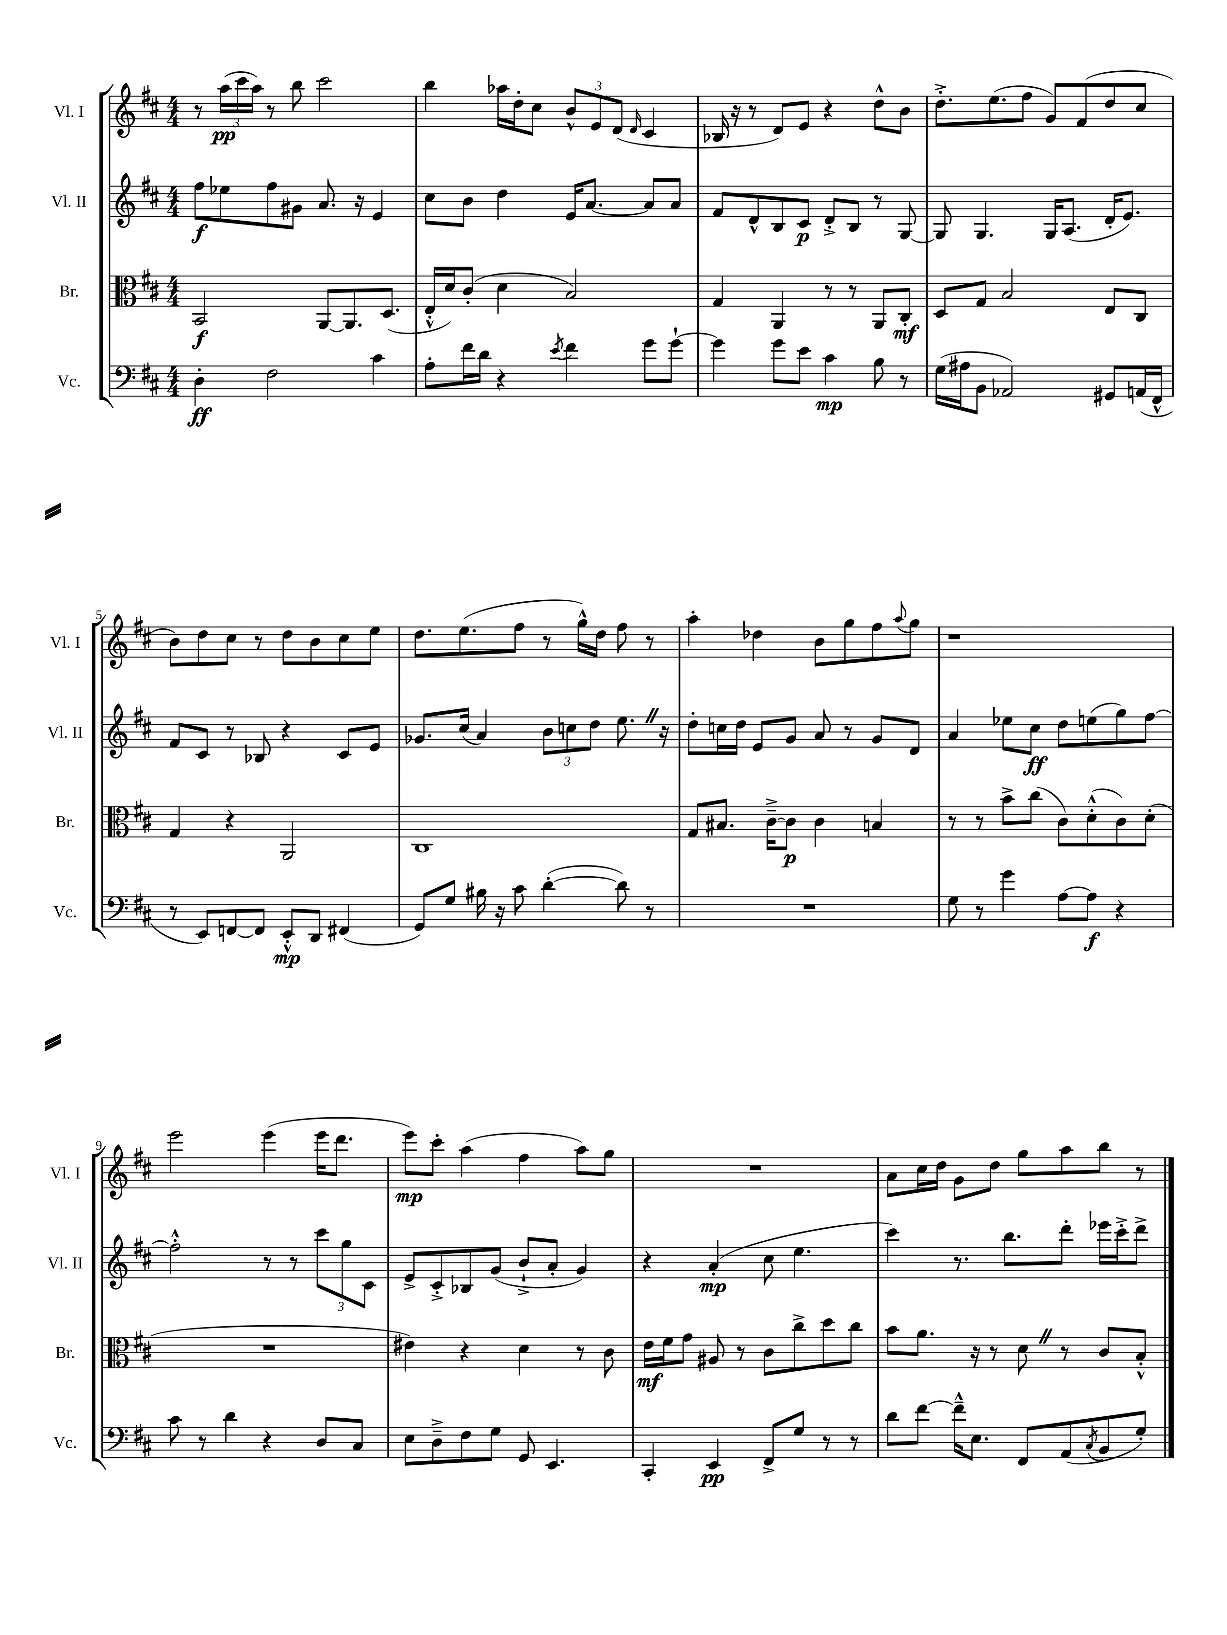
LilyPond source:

<<
\new StaffGroup <<
\new Staff = "s0" \with { instrumentName = "Vl. I" shortInstrumentName = "Vl. I" } {
    \clef treble \key d \major \numericTimeSignature \time 4/4
    r8 \tuplet 3/2 { a''16\pp( cis'''16 a''16) } r8 b''8 cis'''2 |
    b''4 aes''16 d''16-. cis''8 \tuplet 3/2 { b'8-^ e'8 d'8( } \grace { d'16 } cis'4 |
    bes16 r16 r8 d'8) e'8 r4 d''8-^ b'8 |
    d''8.-.-> e''8.( fis''8 g'8) fis'8( d''8 cis''8 |
    b'8) d''8 cis''8 r8 d''8 b'8 cis''8 e''8 |
    d''8. e''8.( fis''8 r8 g''16-^) d''16 fis''8 r8 |
    a''4-. des''4 b'8 g''8 fis''8 \appoggiatura { a''8 } g''8 |
    r1 |
    e'''2 e'''4( e'''16 d'''8. |
    e'''8\mp) cis'''8-. a''4( fis''4 a''8) g''8 |
    R1 |
    a'8 cis''16 d''16 g'8 d''8 g''8 a''8 b''8 r8 \bar "|." |
}
\new Staff = "s1" \with { instrumentName = "Vl. II" shortInstrumentName = "Vl. II" } {
    \clef treble \key d \major \numericTimeSignature \time 4/4
    fis''8\f ees''8 fis''8 gis'8 a'8. r16 e'4 |
    cis''8 b'8 d''4 e'16 a'8.~ a'8 a'8 |
    fis'8 d'8-^ b8 cis'8\p d'8-.-> b8 r8 g8~ |
    g8 g4. g16 a8.( d'16-. e'8.) |
    fis'8 cis'8 r8 bes8 r4 cis'8 e'8 |
    ges'8. cis''16( a'4) \tuplet 3/2 { b'8 c''8 d''8 } e''8. \once \override BreathingSign.text = \markup { \musicglyph "scripts.caesura.straight" } \breathe r16 |
    d''8-. c''16 d''16 e'8 g'8 a'8 r8 g'8 d'8 |
    a'4 ees''8 cis''8\ff d''8 e''8( g''8) fis''8~ |
    fis''2-.-^ r8 r8 \tuplet 3/2 { cis'''8 g''8 cis'8 } |
    e'8-> cis'8-.-> bes8 g'8( b'8-!-> a'8-. g'4) |
    r4 a'4-.\mp( cis''8 e''4. |
    cis'''4) r8. b''8. d'''8-. ees'''16 cis'''16-.-> d'''8-> \bar "|." |
}
\new Staff = "s2" \with { instrumentName = "Br." shortInstrumentName = "Br." } {
    \clef alto \key d \major \numericTimeSignature \time 4/4
    b,2\f a,8~ a,8. d8.( |
    e16-.-^ d'16) cis'8-.( d'4 b2) |
    g4 a,4 r8 r8 a,8 cis8-.\mf |
    d8 g8 b2 e8 cis8 |
    g4 r4 a,2 |
    cis1 |
    g8 bis8. cis'16~---> cis'8\p cis'4 b4 |
    r8 r8 b'8-> cis''8( cis'8) d'8-.-^( cis'8) d'8-.( |
    R1 |
    eis'4) r4 d'4 r8 cis'8 |
    e'16\mf fis'16 g'8 ais8 r8 cis'8 cis''8-> d''8 cis''8 |
    b'8 a'8. r16 r8 d'8 \once \override BreathingSign.text = \markup { \musicglyph "scripts.caesura.straight" } \breathe r8 cis'8 b8-.-^ \bar "|." |
}
\new Staff = "s3" \with { instrumentName = "Vc." shortInstrumentName = "Vc." } {
    \clef bass \key d \major \numericTimeSignature \time 4/4
    d4-.\ff fis2 cis'4 |
    a8-. fis'16 d'16 r4 \acciaccatura { e'8 } fis'4 g'8 g'8~-! |
    g'4 g'8 e'8 cis'4\mp b8 r8 |
    g16( ais16 b,8 aes,2) gis,8 a,16( fis,16-^ |
    r8 e,8) f,8~ f,8 e,8-.-^\mp d,8 fis,4( |
    g,8) g8 bis16 r16 cis'8 d'4~-.( d'8) r8 |
    R1 |
    g8 r8 g'4 a8~ a8\f r4 |
    cis'8 r8 d'4 r4 d8 cis8 |
    e8 d8---> fis8 g8 g,8 e,4. |
    cis,4-. e,4\pp fis,8-> g8 r8 r8 |
    d'8 fis'8~ fis'16---^ e8. fis,8 a,8( \acciaccatura { cis8 } b,8 g8-.) \bar "|." |
}
>>
>>
